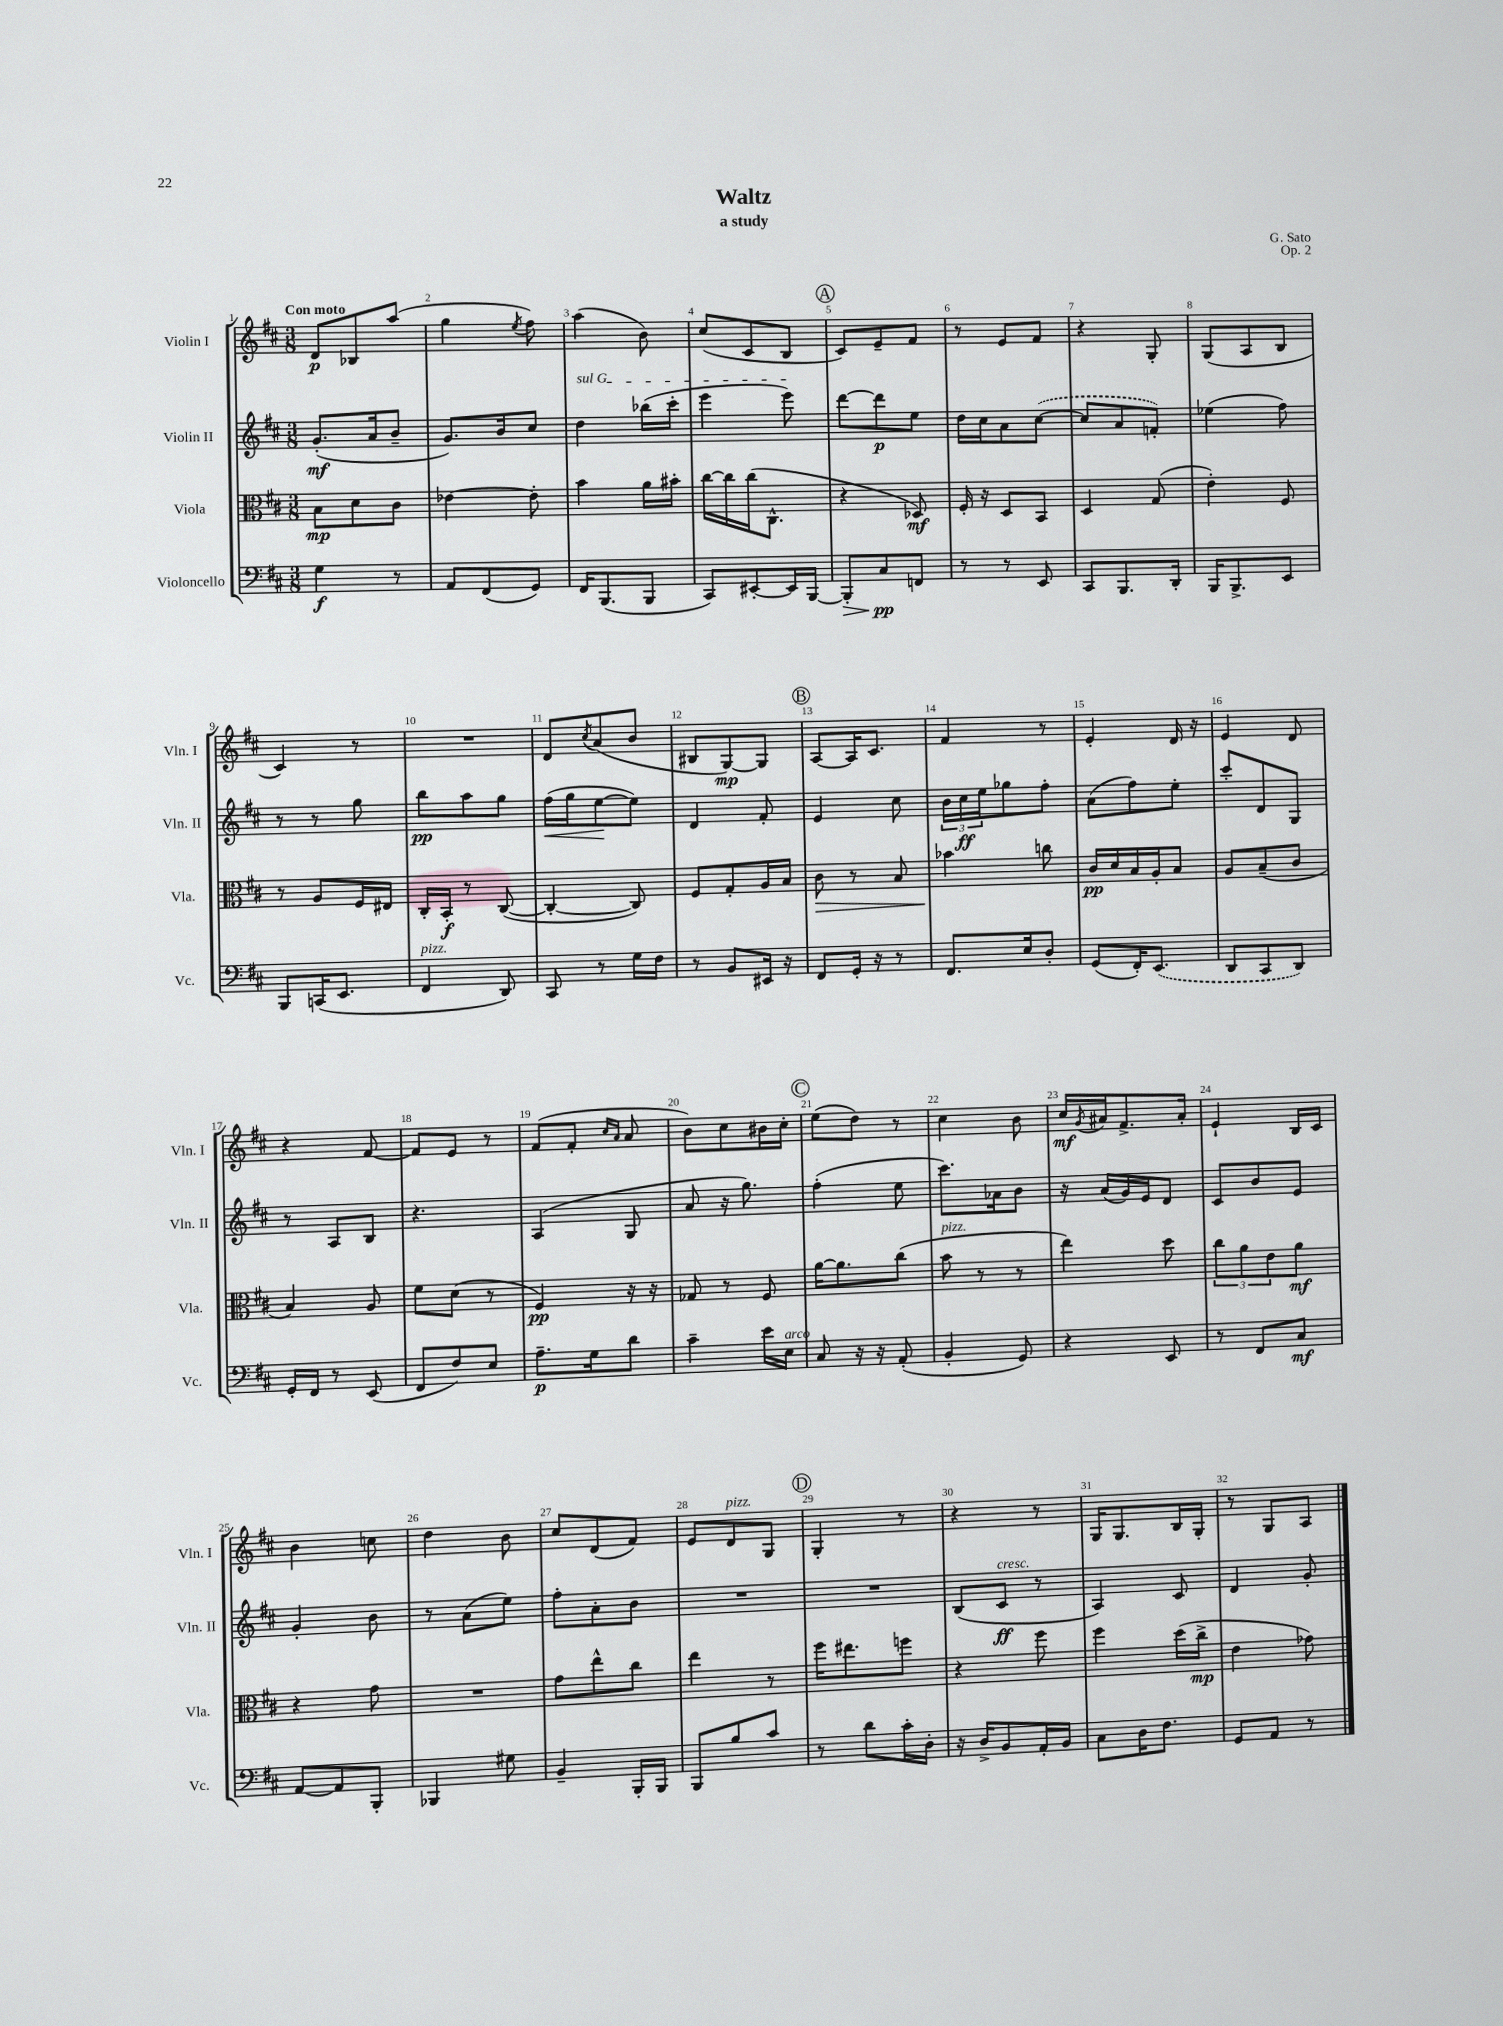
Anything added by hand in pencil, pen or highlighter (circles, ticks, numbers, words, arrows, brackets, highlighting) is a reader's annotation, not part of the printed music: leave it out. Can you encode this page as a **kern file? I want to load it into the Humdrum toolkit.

**kern	**dynam	**kern	**dynam	**kern	**dynam	**kern	**dynam
*part4	*part4	*part3	*part3	*part2	*part2	*part1	*part1
*staff4	*staff4	*staff3	*staff3	*staff2	*staff2	*staff1	*staff1
*I"Violoncello	*	*I"Viola	*	*I"Violin II	*	*I"Violin I	*
*I'Vc.	*	*I'Vla.	*	*I'Vln. II	*	*I'Vln. I	*
*clefF4	*	*clefC3	*	*clefG2	*	*clefG2	*
*k[f#c#]	*	*k[f#c#]	*	*k[f#c#]	*	*k[f#c#]	*
*M3/8	*	*M3/8	*	*M3/8	*	*M3/8	*
=1	=1	=1	=1	=1	=1	=1	=1
!	!	!	!	!	!	!LO:TX:a:B:t=Con moto	!
4G\	f	8B\L	mp	(8.g'/L	mf	8d/L	p
.	.	8d\	.	.	.	8B-X/	.
.	.	.	.	16a/k	.	.	.
8r	.	8c#\J	.	8b~/J	.	(8aa/J	.
=2	=2	=2	=2	=2	=2	=2	=2
8AA/L	.	[4e-X\	.	8.g/L)	.	4gg\	.
(8FF#/	.	.	.	.	.	.	.
.	.	.	.	16b/k	.	.	.
.	.	.	.	.	.	8qee/	.
8GG/J)	.	8e-'\]	.	8cc#/J	.	8ff#\)	.
=3	=3	=3	=3	=3	=3	=3	=3
!	!	!	!	!LO:TX:a:i:t=sul G	!	!	!
16FF#/KL	.	4b\	.	4dd\	.	(4aa\	.
(8.BBB/	.	.	.	.	.	.	.
8BBB/J	.	16a\LL	.	(16bb-X\LL	.	8b\)	.
.	.	16b#X'\JJ	.	16ccc#'\JJ	.	.	.
=4	=4	=4	=4	=4	=4	=4	=4
8CC#/L)	.	[16cc#\LL	.	4eee\	.	(8cc#/L	.
.	.	16cc#\]	.	.	.	.	.
[8EE#X'/	.	(16cc#\J	.	.	.	8c#/	.
.	.	8.C#^^\J	.	.	.	.	.
16EE#/L]	.	.	.	8eee\)	.	8B/J	.
[16BBB/JJ	.	.	.	.	.	.	.
!!LO:REH:place=s1:t=A
=5	=5	=5	=5	=5	=5	=5	=5
!	!LO:HP:b	!	!	!	!	!	!
8BBB'/L]	>	4r	.	[8ddd\L	.	8c#/L)	.
8C#/	pp	.	.	8ddd\]	p	8e~/	.
8FFn/J	]	8D-X/)	mf	8ee\J	.	8f#/J	.
=6	=6	=6	=6	=6	=6	=6	=6
8r	.	16F#'/	.	16dd\LL	.	8r	.
.	.	16r	.	16cc#\J	.	.	.
8r	.	8D/L	.	8a\	.	8e/L	.
8EE/	.	8BB/J	.	([8cc#\J	.	8f#/J	.
=7	=7	=7	=7	=7	=7	=7	=7
8CC#/L	.	4D/	.	8cc#/L]	.	4r	.
8.BBB/	.	.	.	8a/	.	.	.
.	.	(8G/	.	8fn'/J)	.	8G'/	.
16DD'/Jk	.	.	.	.	.	.	.
=8	=8	=8	=8	=8	=8	=8	=8
16BBB/KL	.	4e'\)	.	(4ee-X\	.	(8G/L	.
8.BBB^/	.	.	.	.	.	.	.
.	.	.	.	.	.	8A/	.
8EE/J	.	8F#/	.	8ff#\)	.	8B/J	.
!!LO:LB:g=z
=9	=9	=9	=9	=9	=9	=9	=9
8BBB/L	.	8r	.	8r	.	4c#/)	.
(16CCn/K	.	8A/L	.	8r	.	.	.
8.EE/J	.	.	.	.	.	.	.
.	.	16F#/L	.	8gg\	.	8r	.
.	.	16E#X/JJ	.	.	.	.	.
=10	=10	=10	=10	=10	=10	=10	=10
!LO:TX:a:i:t=pizz.	!	!	!	!	!	!	!
4FF#/	.	16C#'/LL	.	8bb\L	pp	4.r	.
.	.	16BB'/JJ	f	.	.	.	.
.	.	8r	.	8aa\	.	.	.
8DD/)	.	([8C#/	.	8gg\J	.	.	.
=11	=11	=11	=11	=11	=11	=11	=11
!	!	!	!	!	!LO:HP:b	!	!
8CC#/	.	4C#'/_	.	(16ff#\LL	<	8d/L	.
.	.	.	.	16gg\J	.	.	.
.	.	.	.	.	.	8qcc#/	.
8r	.	.	.	[8ee\	.	(8a/	.
16G\LL	.	8C#/])	.	8ee\J])	[	8b/J	.
16F#\JJ	.	.	.	.	.	.	.
=12	=12	=12	=12	=12	=12	=12	=12
8r	.	8F#/L	.	4d/	.	8B#X/L	.
8BB/L	.	8G'/	.	.	.	[8G/)	mp
16EE#X/Jk	.	16A/L	.	8f#'/	.	8G/J]	.
16r	.	16B/JJ	.	.	.	.	.
!!LO:REH:place=s1:t=B
=13	=13	=13	=13	=13	=13	=13	=13
!	!	!	!LO:HP:b	!	!	!	!
8FF#/L	.	8c#\	>	4e/	.	[8A/L	.
16GG'/Jk	.	8r	.	.	.	16A/K]	.
16r	.	.	.	.	.	8.c#/J	.
8r	.	8B/	.	8cc#\	.	.	.
=14	=14	=14	=14	=14	=14	=14	=14
8.FF#/L	.	4b-X\	.	24b\LL	.	4f#/	.
.	.	.	.	24cc#\	ff	.	.
.	.	.	.	24ee\J	.	.	.
.	.	.	.	8gg-X\	.	.	.
16E/k	.	.	.	.	.	.	.
8D'/J	.	8ccn\	]	8ff#'\J	.	8r	.
=15	=15	=15	=15	=15	=15	=15	=15
(8GG/L	.	16c#/LL	pp	(8a\L	.	4e'/	.
.	.	16d/	.	.	.	.	.
16FF#'/K)	.	16B/	.	8ff#\)	.	.	.
(8.EE/J	.	16A'/J	.	.	.	.	.
.	.	8B/J	.	8ee'\J	.	16d/	.
.	.	.	.	.	.	16r	.
=16	=16	=16	=16	=16	=16	=16	=16
8DD/L	.	8A/L	.	8ccc#'/L	.	4e/	.
8CC#/	.	(8B~/	.	8d/	.	.	.
8DD/J)	.	8c#/J	.	8G/J	.	8d/	.
!!LO:LB:g=z
=17	=17	=17	=17	=17	=17	=17	=17
16GG'/LL	.	4B/)	.	8r	.	4r	.
16FF#/JJ	.	.	.	.	.	.	.
8r	.	.	.	8A/L	.	.	.
(8EE/	.	8A/	.	8B/J	.	[8f#/	.
=18	=18	=18	=18	=18	=18	=18	=18
8FF#/L	.	8f#\L	.	4.r	.	8f#/L]	.
8F#/)	.	(8d\J	.	.	.	8e/J	.
8E/J	.	8r	.	.	.	8r	.
=19	=19	=19	=19	=19	=19	=19	=19
8.A~\L	p	4F#/)	pp	(4A/	.	(8f#/L	.
.	.	.	.	.	.	8f#'/J	.
16G\k	.	.	.	.	.	.	.
.	.	.	.	.	.	16qqcc#/LL	.
.	.	.	.	.	.	16qqa/JJ	.
8d\J	.	16r	.	8G/	.	8a/	.
.	.	16r	.	.	.	.	.
=20	=20	=20	=20	=20	=20	=20	=20
4c#~\	.	8G-X/	.	8a/	.	8b\L)	.
.	.	8r	.	16r	.	8cc#\	.
.	.	.	.	8.gg\)	.	.	.
16e\LL	.	8F#/	.	.	.	16b#X\L	.
!LO:TX:a:i:t=arco	!	!	!	!	!	!	!
16E\JJ	.	.	.	.	.	16cc#'\JJ	.
!!LO:REH:place=s1:t=C
=21	=21	=21	=21	=21	=21	=21	=21
8C#/	.	[16a\KL	.	(4ff#'\	.	(8ee\L	.
.	.	8.a\]	.	.	.	.	.
16r	.	.	.	.	.	8dd\J)	.
16r	.	.	.	.	.	.	.
(8AA'/	.	(8cc#\J	.	8ee\	.	8r	.
=22	=22	=22	=22	=22	=22	=22	=22
!	!	!LO:TX:a:i:t=pizz.	!	!	!	!	!
4BB'/	.	8b\	.	8.ccc#\L)	.	4cc#\	.
.	.	8r	.	.	.	.	.
.	.	.	.	16a-X\k	.	.	.
8GG/)	.	8r	.	8b\J	.	8b\	.
=23	=23	=23	=23	=23	=23	=23	=23
4r	.	4ee\)	.	16r	.	16cc#/LL	mf
.	.	.	.	.	.	8qg/	.
.	.	.	.	(16a/LL	.	16a#X/J	.
.	.	.	.	16g/)	.	8.f#^/	.
.	.	.	.	16e/J	.	.	.
8EE/	.	8dd\	.	8d/J	.	.	.
.	.	.	.	.	.	16a#'/Jk	.
=24	=24	=24	=24	=24	=24	=24	=24
8r	.	12cc#\L	.	8c#/L	.	4e`/	.
.	.	12a\	.	.	.	.	.
8FF#/L	.	.	.	8b/	.	.	.
.	.	12e\	.	.	.	.	.
8C#/J	mf	8a\J	mf	8e/J	.	16B/LL	.
.	.	.	.	.	.	16c#/JJ	.
!!LO:LB:g=z
=25	=25	=25	=25	=25	=25	=25	=25
[8AA/L	.	4r	.	4g'/	.	4b\	.
8AA/]	.	.	.	.	.	.	.
8BBB'/J	.	8g\	.	8b\	.	8ccn\	.
=26	=26	=26	=26	=26	=26	=26	=26
4BBB-X/	.	4.r	.	8r	.	4dd\	.
.	.	.	.	(8a\L	.	.	.
8G#X\	.	.	.	8ee\J)	.	8b\	.
=27	=27	=27	=27	=27	=27	=27	=27
4BB~/	.	8g\L	.	8ff#'\L	.	8cc#/L	.
.	.	8ee^^\	.	8a'\	.	(8d/	.
16BBB'/LL	.	8cc#\J	.	8b\J	.	8f#/J)	.
16BBB/JJ	.	.	.	.	.	.	.
=28	=28	=28	=28	=28	=28	=28	=28
8BBB/L	.	4ee\	.	4.r	.	8e/L	.
!	!	!	!	!	!	!LO:TX:a:i:t=pizz.	!
8B/	.	.	.	.	.	8d/	.
8c#/J	.	8r	.	.	.	8G/J	.
!!LO:REH:place=s1:t=D
=29	=29	=29	=29	=29	=29	=29	=29
8r	.	16ff#\KL	.	4.r	.	4G'/	.
.	.	8.ee#X\	.	.	.	.	.
8d\L	.	.	.	.	.	.	.
16c#'\L	.	8ffn\J	.	.	.	8r	.
16D'\JJ	.	.	.	.	.	.	.
=30	=30	=30	=30	=30	=30	=30	=30
16r	.	4r	.	(8B/L	.	4r	.
16D^/KL	.	.	.	.	.	.	.
!	!	!	!	!LO:TX:a:i:t=cresc.	!	!	!
8BB/	.	.	.	8c#/J	ff	.	.
16AA'/L	.	8ff#\	.	8r	.	8r	.
16BB/JJ	.	.	.	.	.	.	.
=31	=31	=31	=31	=31	=31	=31	=31
8C#\L	.	4ff#\	.	4A/)	.	16G/KL	.
.	.	.	.	.	.	8.G/	.
16D\K	.	.	.	.	.	.	.
8.F#\J	.	.	.	.	.	.	.
.	.	(16dd\LL	.	8c#/	.	16B/L	.
.	.	16cc#^\JJ	mp	.	.	16G'/JJ	.
=32	=32	=32	=32	=32	=32	=32	=32
8GG/L	.	4e\	.	4d/	.	8r	.
8AA/J	.	.	.	.	.	8G/L	.
8r	.	8g-X\)	.	8g'/	.	8A/J	.
==	==	==	==	==	==	==	==
*-	*-	*-	*-	*-	*-	*-	*-
